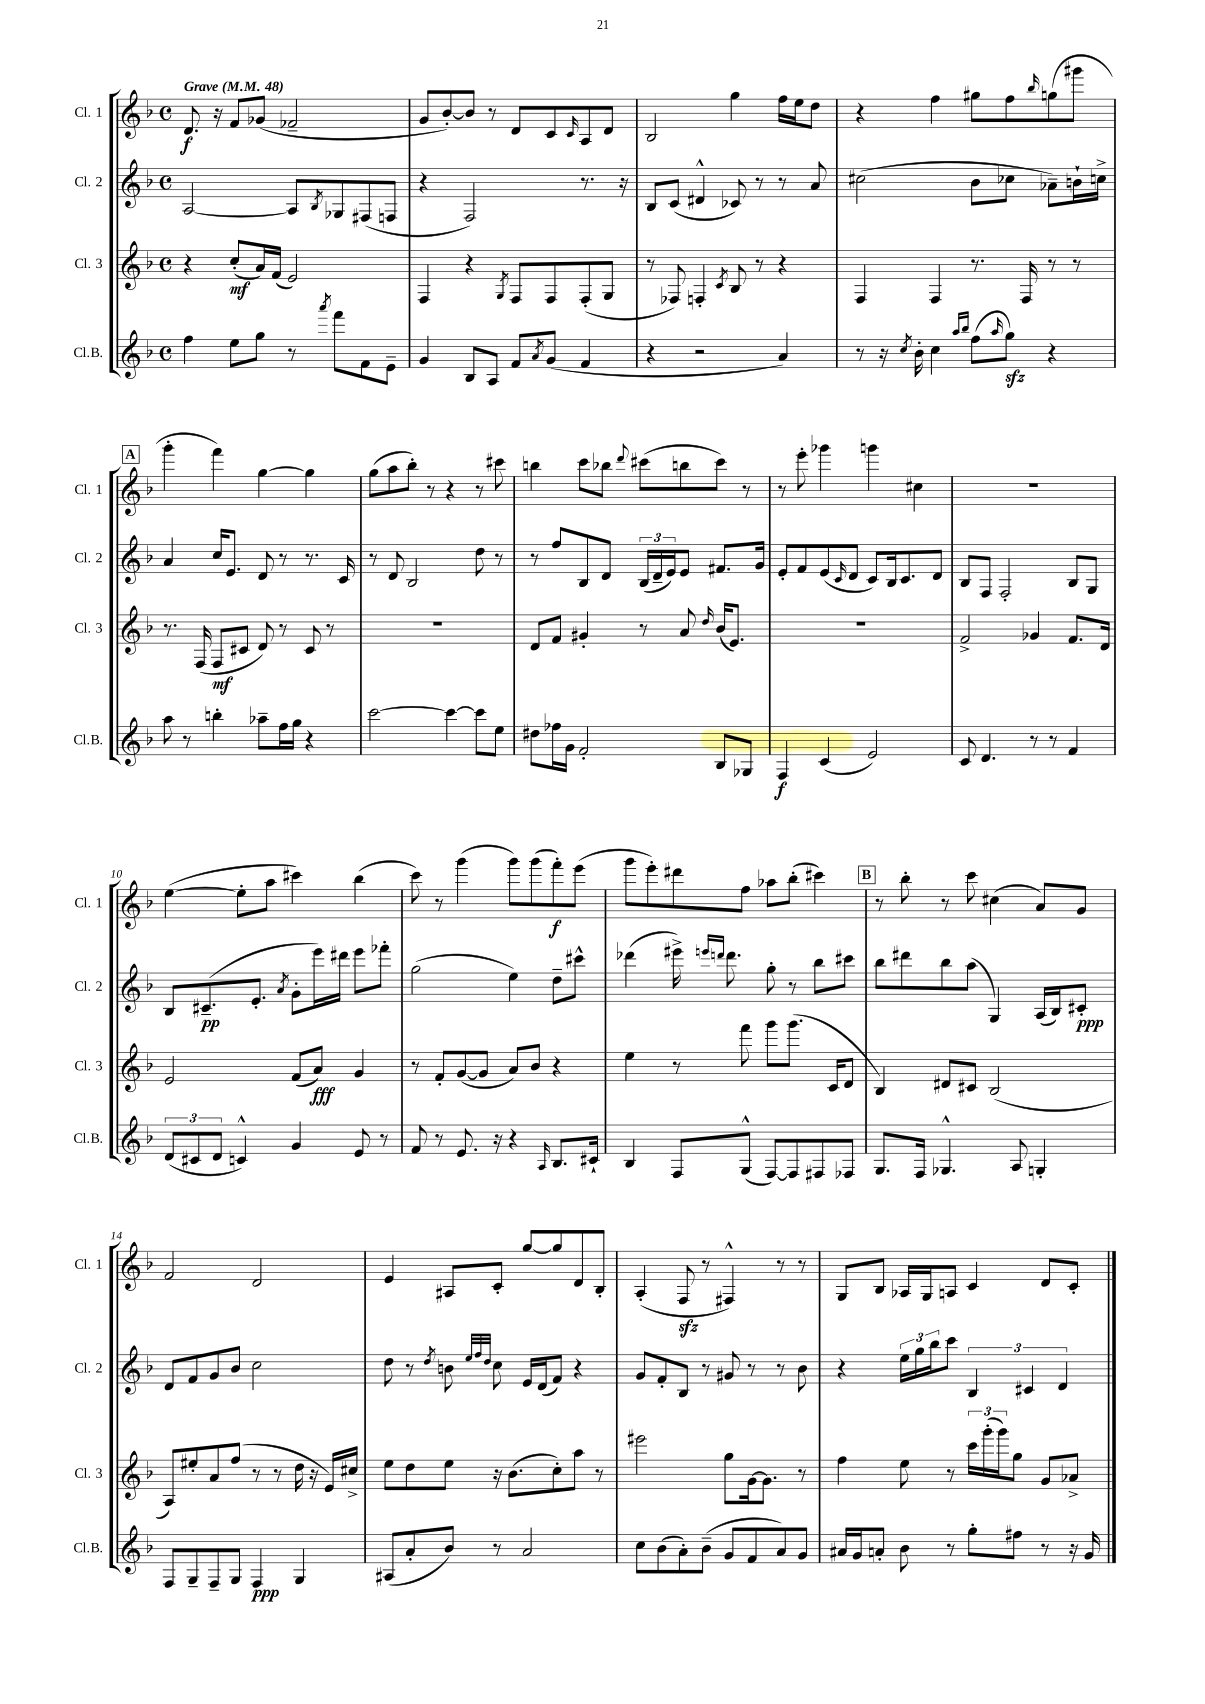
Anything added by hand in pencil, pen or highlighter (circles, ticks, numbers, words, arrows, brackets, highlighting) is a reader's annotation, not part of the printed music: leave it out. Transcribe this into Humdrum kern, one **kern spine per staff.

**kern	**kern	**kern	**kern
*staff4	*staff3	*staff2	*staff1
*clefG2	*clefG2	*clefG2	*clefG2
*k[b-]	*k[b-]	*k[b-]	*k[b-]
*M4/4	*M4/4	*M4/4	*M4/4
*met(c)	*met(c)	*met(c)	*met(c)
*MM48	*MM48	*MM48	*MM48
4ff	4r	[2A	8.d
.	.	.	16r
8ee	(8cc'	.	8f
8gg	16a)	.	(8g-
.	(16f	.	.
8r	2e)	8A]	2f-~
8qaaa	.	8qB-	.
8fff	.	8G-	.
8f	.	(8F#	.
8e~	.	8F	.
=	=	=	=
4g	4F	4r	8g
.	.	.	[8b-')
8B-	4r	2F)	8b-]
8A	.	.	8r
.	8qG	.	.
8f	8F	.	8d
8qa	.	.	.
(8g	8F	.	8c
.	.	.	16qqc
4f	(8F'	8.r	8A
.	8G	.	8d
.	.	16r	.
=	=	=	=
4r	8r	8B-	2B-
.	8F-)	(8c	.
2r	4F'	4d#^^	.
.	8qc	.	.
.	8B-	8c-)	4gg
.	8r	8r	.
4a)	4r	8r	16ff
.	.	.	16ee
.	.	8a	8dd
=	=	=	=
8r	4F	(2cc#	4r
16r	.	.	.
8qcc	.	.	.
16b-'	.	.	.
4cc	4F	.	4ff
16qqaa	.	.	.
16qqbb-	.	.	.
(8ff	8.r	8b-	8gg#
16qqaa	.	.	.
8gg)	.	8cc-	8ff
.	16F	.	.
.	.	.	16qqbb-
4r	8r	8a-~)	(8gg
.	8r	16b`	8ggg#
.	.	16cc^	.
=	=	=	=
8aa	8.r	4a	4ggg'
8r	.	.	.
.	(16F	.	.
4bb'	8F	16cc	4fff)
.	.	8.e	.
.	8c#	.	.
8aa-~	8d)	8d	[4gg
16ff	8r	8r	.
16gg	.	.	.
4r	8c#	8.r	4gg]
.	8r	.	.
.	.	16c	.
=	=	=	=
[2ccc	1r	8r	(8gg
.	.	8d	8aa
.	.	2B-	8bb-')
.	.	.	8r
4ccc_	.	.	4r
8ccc]	.	8dd	8r
8ee	.	8r	8ccc#
=	=	=	=
8dd#	8d	8r	4bb
16ff-	8f	8ff	.
16g	.	.	.
2f'	4g#'	8B-	8ccc
.	.	8d	8bb-
.	.	.	8qqddd
.	8r	(24B-	(8ccc#
.	.	24d~	.
.	.	24e)	.
.	8a	8e	8bb
.	16qqdd	.	.
8B-	(16b-	8.f#	8ccc#)
.	8.e)	.	.
8G-	.	.	8r
.	.	16g	.
=	=	=	=
4F	1r	8e'	8r
.	.	8f	8eee'
(4c	.	(8e	4ggg-
.	.	16qqc	.
.	.	8d	.
2e)	.	8c)	4ggg
.	.	16B-	.
.	.	8.c	.
.	.	.	4cc#
.	.	8d	.
=	=	=	=
8c	2f^	8B-	1r
4.d	.	8F	.
.	.	2F'	.
8r	4g-	.	.
8r	.	.	.
4f	8.f	8B-	.
.	.	8G	.
.	16d	.	.
=	=	=	=
(12d	2e	8B-	([4ee
12c#	.	.	.
.	.	(8.c#~	.
12d	.	.	.
4c^^)	.	.	8ee']
.	.	8.e'	.
.	.	.	8aa
.	.	8qa	.
4g	(8f	8g'	4ccc#)
.	8a)	16eee)	.
.	.	16ddd#	.
8e	4g	8eee	(4bb-
8r	.	8fff-'	.
=	=	=	=
8f	8r	(2gg	8ccc)
8r	8f'	.	8r
8.e	([8g	.	(4ggg
.	8g]	.	.
16r	.	.	.
4r	8a)	4ee)	8ggg)
.	8b-	.	(8ggg
16qqA	.	.	.
8.B-	4r	8dd~	8fff')
.	.	8ccc#^^	(8eee
16c#`	.	.	.
=	=	=	=
4B-	4ee	(4ddd-	8ggg
.	.	.	8eee')
8F	8r	16eee#^)	8ddd#
.	.	16qqeee	.
.	.	16qqddd	.
.	.	8.ddd	.
(8G^^	8fff	.	8ff
[8F)	8ggg	8gg'	8aa-
8F]	(8.ggg	8r	(8bb-'
8F#	.	8bb-	4ccc#)
.	16c	.	.
8F-	8d	8ccc#	.
=	=	=	=
8.G	4B-)	8bb-	8r
.	.	8ddd#	8bb-'
16F	.	.	.
4.G-^^	8d#	8bb-	8r
.	8c#	(8aa	8ccc
.	(2B-	4G)	(4cc#
8A	.	.	.
4G'	.	(16A	8a)
.	.	16B-)	.
.	.	8c#'	8g
=	=	=	=
8F	8A)	8d	2f
8G~	8ee#'	8f	.
8F~	8a	8g	.
8G	(8ff	8b-	.
4F	8r	2cc	2d
.	8r	.	.
4G	16dd	.	.
.	16r	.	.
.	16e)	.	.
.	16cc#^	.	.
=	=	=	=
(8A#	8ee	8dd	4e
8a'	8dd	8r	.
.	.	8qdd	.
8b-)	8ee	8b	8A#
.	.	32qqee	.
.	.	32qqff	.
.	.	32qqdd	.
8r	16r	8cc	8c'
.	(8.b-	.	.
2a	.	16e	[8gg
.	.	(16d	.
.	8cc')	8f)	8gg]
.	8aa	4r	8d
.	8r	.	8B-'
=	=	=	=
8cc	2eee#	8g	(4A'
(8b-	.	8f'	.
8a')	.	8B-	8F
(8b-~	.	8r	8r
8g	8gg	8g#	4F#^^)
8f	[16g	8r	.
.	8.g]	.	.
8a)	.	8r	8r
8g	8r	8b-	8r
=	=	=	=
16a#	4ff	4r	8G
16g	.	.	.
8a'	.	.	8B-
8b-	8ee	24ee	16A-
.	.	24gg	.
.	.	.	16G
.	.	24bb-	.
8r	8r	8ccc	8A
8gg'	24ccc	6B-	4c
.	(24ggg'	.	.
.	24ggg)	.	.
8ff#	8gg	.	.
.	.	6c#	.
8r	8g	.	8d
.	.	6d	.
16r	8a-^	.	8c'
16g	.	.	.
==	==	==	==
*-	*-	*-	*-
